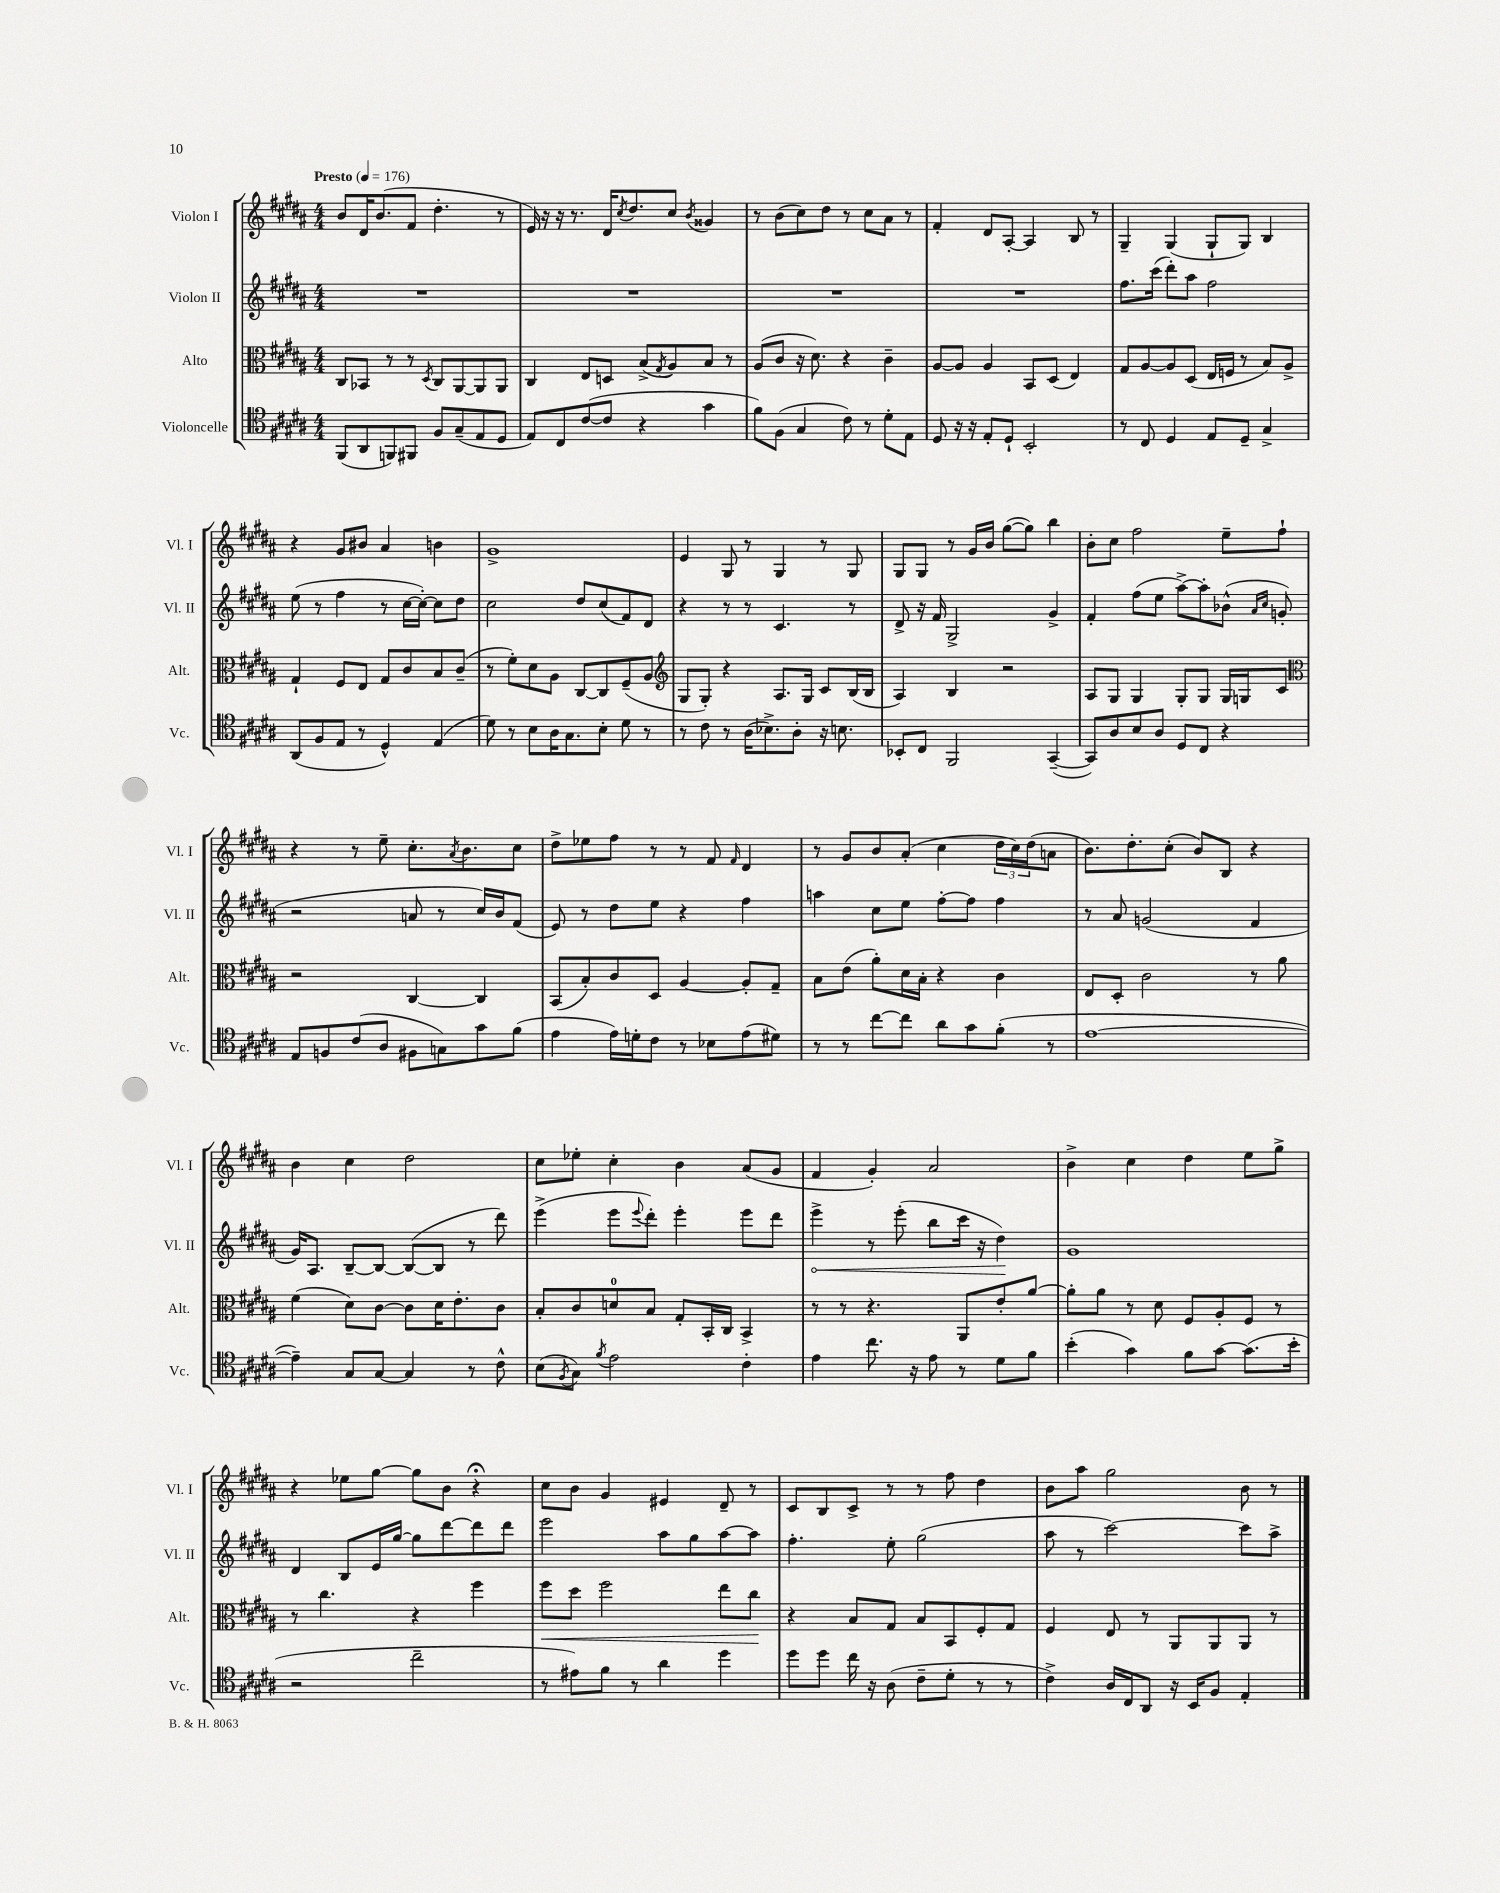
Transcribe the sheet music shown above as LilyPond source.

<<
\new StaffGroup <<
\new Staff = "s0" \with { instrumentName = "Violon I" shortInstrumentName = "Vl. I" } {
    \clef treble \key b \major \numericTimeSignature \time 4/4 \tempo "Presto" 4 = 176
    b'8 dis'16 b'8.( fis'8 dis''4.-. r8 |
    e'16) r16 r16 r8. dis'16 \acciaccatura { cis''8 } dis''8. cis''8 \acciaccatura { b'8 } gisis'4 |
    r8 b'8( cis''8) dis''8 r8 cis''8 ais'8 r8 |
    fis'4-. dis'8 ais8~-. ais4 b8 r8 |
    gis4-- gis4( gis8-! gis8) b4 |
    r4 gis'8 bis'8 ais'4 b'4 |
    gis'1-> |
    e'4 gis8 r8 gis4 r8 gis8 |
    gis8 gis8 r8 gis'16 b'16 gis''8~( gis''8) b''4 |
    b'8-. cis''8 fis''2 e''8-- fis''8-! |
    r4 r8 e''8-- cis''8.-. \acciaccatura { ais'8 } b'8. cis''8 |
    dis''8-> ees''8 fis''8 r8 r8 fis'8 \grace { fis'16 } dis'4 |
    r8 gis'8 b'8 ais'8-.( cis''4 \tuplet 3/2 { dis''16 cis''16) dis''16( } a'8 |
    b'8.) dis''8.-. cis''8-.( b'8) b8 r4 |
    b'4 cis''4 dis''2 |
    cis''8 ees''8-. cis''4-. b'4 ais'8( gis'8 |
    fis'4 gis'4-.) ais'2 |
    b'4-> cis''4 dis''4 e''8 gis''8-> |
    r4 ees''8 gis''8~ gis''8 b'8 r4\fermata |
    cis''8 b'8 gis'4 eis'4 dis'8-- r8 |
    cis'8 b8 cis'8-> r8 r8 fis''8 dis''4 |
    b'8 ais''8 gis''2 b'8 r8 \bar "|." |
}
\new Staff = "s1" \with { instrumentName = "Violon II" shortInstrumentName = "Vl. II" } {
    \clef treble \key b \major \numericTimeSignature \time 4/4
    R1 |
    R1 |
    R1 |
    R1 |
    fis''8. cis'''16( dis'''8-.) ais''8 fis''2 |
    e''8( r8 fis''4 r8 cis''16~ cis''16~-.) cis''8 dis''8 |
    cis''2 dis''8 cis''8( fis'8) dis'8 |
    r4 r8 r8 cis'4. r8 |
    dis'8-> r16 fis'16 gis2-> gis'4-> |
    fis'4-. fis''8( e''8 ais''8~->) ais''8-. bes'8-^( \grace { ais'16 cis''16 } g'8-. |
    r2 a'8 r8 cis''16) b'16 fis'8( |
    e'8) r8 dis''8 e''8 r4 fis''4 |
    a''4 cis''8 e''8 fis''8~-. fis''8 fis''4 |
    r8 ais'8 g'2( fis'4 |
    gis'16) ais8. b8~-- b8~ b8~( b8 r8 dis'''8) |
    e'''4->( e'''8 \appoggiatura { e'''8 } dis'''8-.) e'''4-. e'''8 dis'''8 |
    \once \override Hairpin.circled-tip = ##t e'''4->\< r8 e'''8-.( b''8 cis'''16 r16 dis''4\!) |
    gis'1 |
    dis'4 b8 e'16 gis''16~ gis''8 dis'''8~ dis'''8 dis'''8 |
    e'''2 ais''8 gis''8 ais''8~ ais''8 |
    fis''4.-. e''8-. gis''2( |
    ais''8 r8 cis'''2~) cis'''8 ais''8-> \bar "|." |
}
\new Staff = "s2" \with { instrumentName = "Alto" shortInstrumentName = "Alt." } {
    \clef alto \key b \major \numericTimeSignature \time 4/4
    cis8 bes,8 r8 r8 \acciaccatura { dis8 } cis8 ais,8~ ais,8 ais,8 |
    cis4 e8 d8 b8->( \acciaccatura { gis8 } ais8) b8 r8 |
    ais8( cis'8 r16 dis'8.) r4 cis'4-- |
    ais8~ ais8 ais4 b,8 dis8( e4) |
    gis8 ais8~ ais8 dis8( e16 f16 r8 b8) ais8-> |
    gis4-! fis8 e8 gis8 cis'8 b8 cis'8--( |
    r8 fis'8-.) dis'8 ais8 cis8~ cis8 fis8--( ais8 |
    \clef treble gis8 gis8-.) r4 ais8. gis16 cis'8 b16( b16 |
    ais4) b4 r2 |
    ais8 gis8 gis4 gis8-. gis8 gis16 g16 cis'8 |
    \clef alto r2 cis4~ cis4 |
    b,8( b8-.) cis'8 dis8 ais4~ ais8-. gis8-- |
    b8 e'8( ais'8-.) dis'16 b16-. r4 cis'4 |
    e8 dis8-. cis'2 r8 ais'8 |
    fis'4( dis'8) cis'8~ cis'8 dis'16 e'8.-. cis'8 |
    b8-. cis'8 d'8-0 b8 gis8-. b,16-. cis16 b,4-> |
    r8 r8 r4. ais,8 e'8-. ais'8~ |
    ais'8-. ais'8 r8 dis'8 fis8 ais8-. fis8 r8 |
    r8 cis''4. r4 fis''4 |
    fis''8\< dis''8 fis''2 e''8 cis''8\! |
    r4 b8 gis8 b8 b,8 fis8-. gis8 |
    fis4 e8 r8 ais,8 ais,8 ais,8 r8 \bar "|." |
}
\new Staff = "s3" \with { instrumentName = "Violoncelle" shortInstrumentName = "Vc." } {
    \clef tenor \key b \major \numericTimeSignature \time 4/4
    fis,8( ais,8 f,8) fis,8 fis8 gis8--( e8 dis8 |
    e8) cis8 cis'8~( cis'8 r4 gis'4 |
    fis'8) fis8( gis4 cis'8) r8 dis'8-. e8 |
    dis8 r16 r16 e8-. dis8-! b,2-. |
    r8 cis8 dis4 e8 dis8-- gis4-> |
    ais,8( fis8 e8 r8 dis4-^) e4( |
    dis'8) r8 b8 ais16 gis8. b8-. dis'8 r8 |
    r8 cis'8 r8 ais16( bes8.->) ais8-. r16 b8. |
    bes,8-. cis8 fis,2 gis,4~--( |
    gis,8) ais8 b8 ais8 dis8 cis8 r4 |
    e8 f8 cis'8( ais8 fis8 g8) gis'8 fis'8( |
    e'4 e'16) d'16-. cis'8 r8 bes8 e'8( dis'8) |
    r8 r8 cis''8~ cis''8 ais'8 gis'8 fis'8-.( r8 |
    e'1~ |
    e'4--) gis8 gis8~ gis4 r8 cis'8-^ |
    b8( \acciaccatura { fis8 } gis8) \acciaccatura { fis'8 } e'2 cis'4-. |
    e'4 cis''8. r16 e'8 r8 dis'8 fis'8 |
    b'4-.( gis'4) fis'8 gis'8~ gis'8.( b'16-. |
    r2 cis''2-- |
    r8 eis'8) fis'8 r8 ais'4 dis''4 |
    dis''8 dis''8 cis''16 r16 ais8( cis'8-- dis'8-. r8 r8 |
    cis'4->) ais16 cis16 ais,8 r16 b,16 fis8 e4-. \bar "|." |
}
>>
>>
\layout { \context { \Score \remove "Bar_number_engraver" } }
